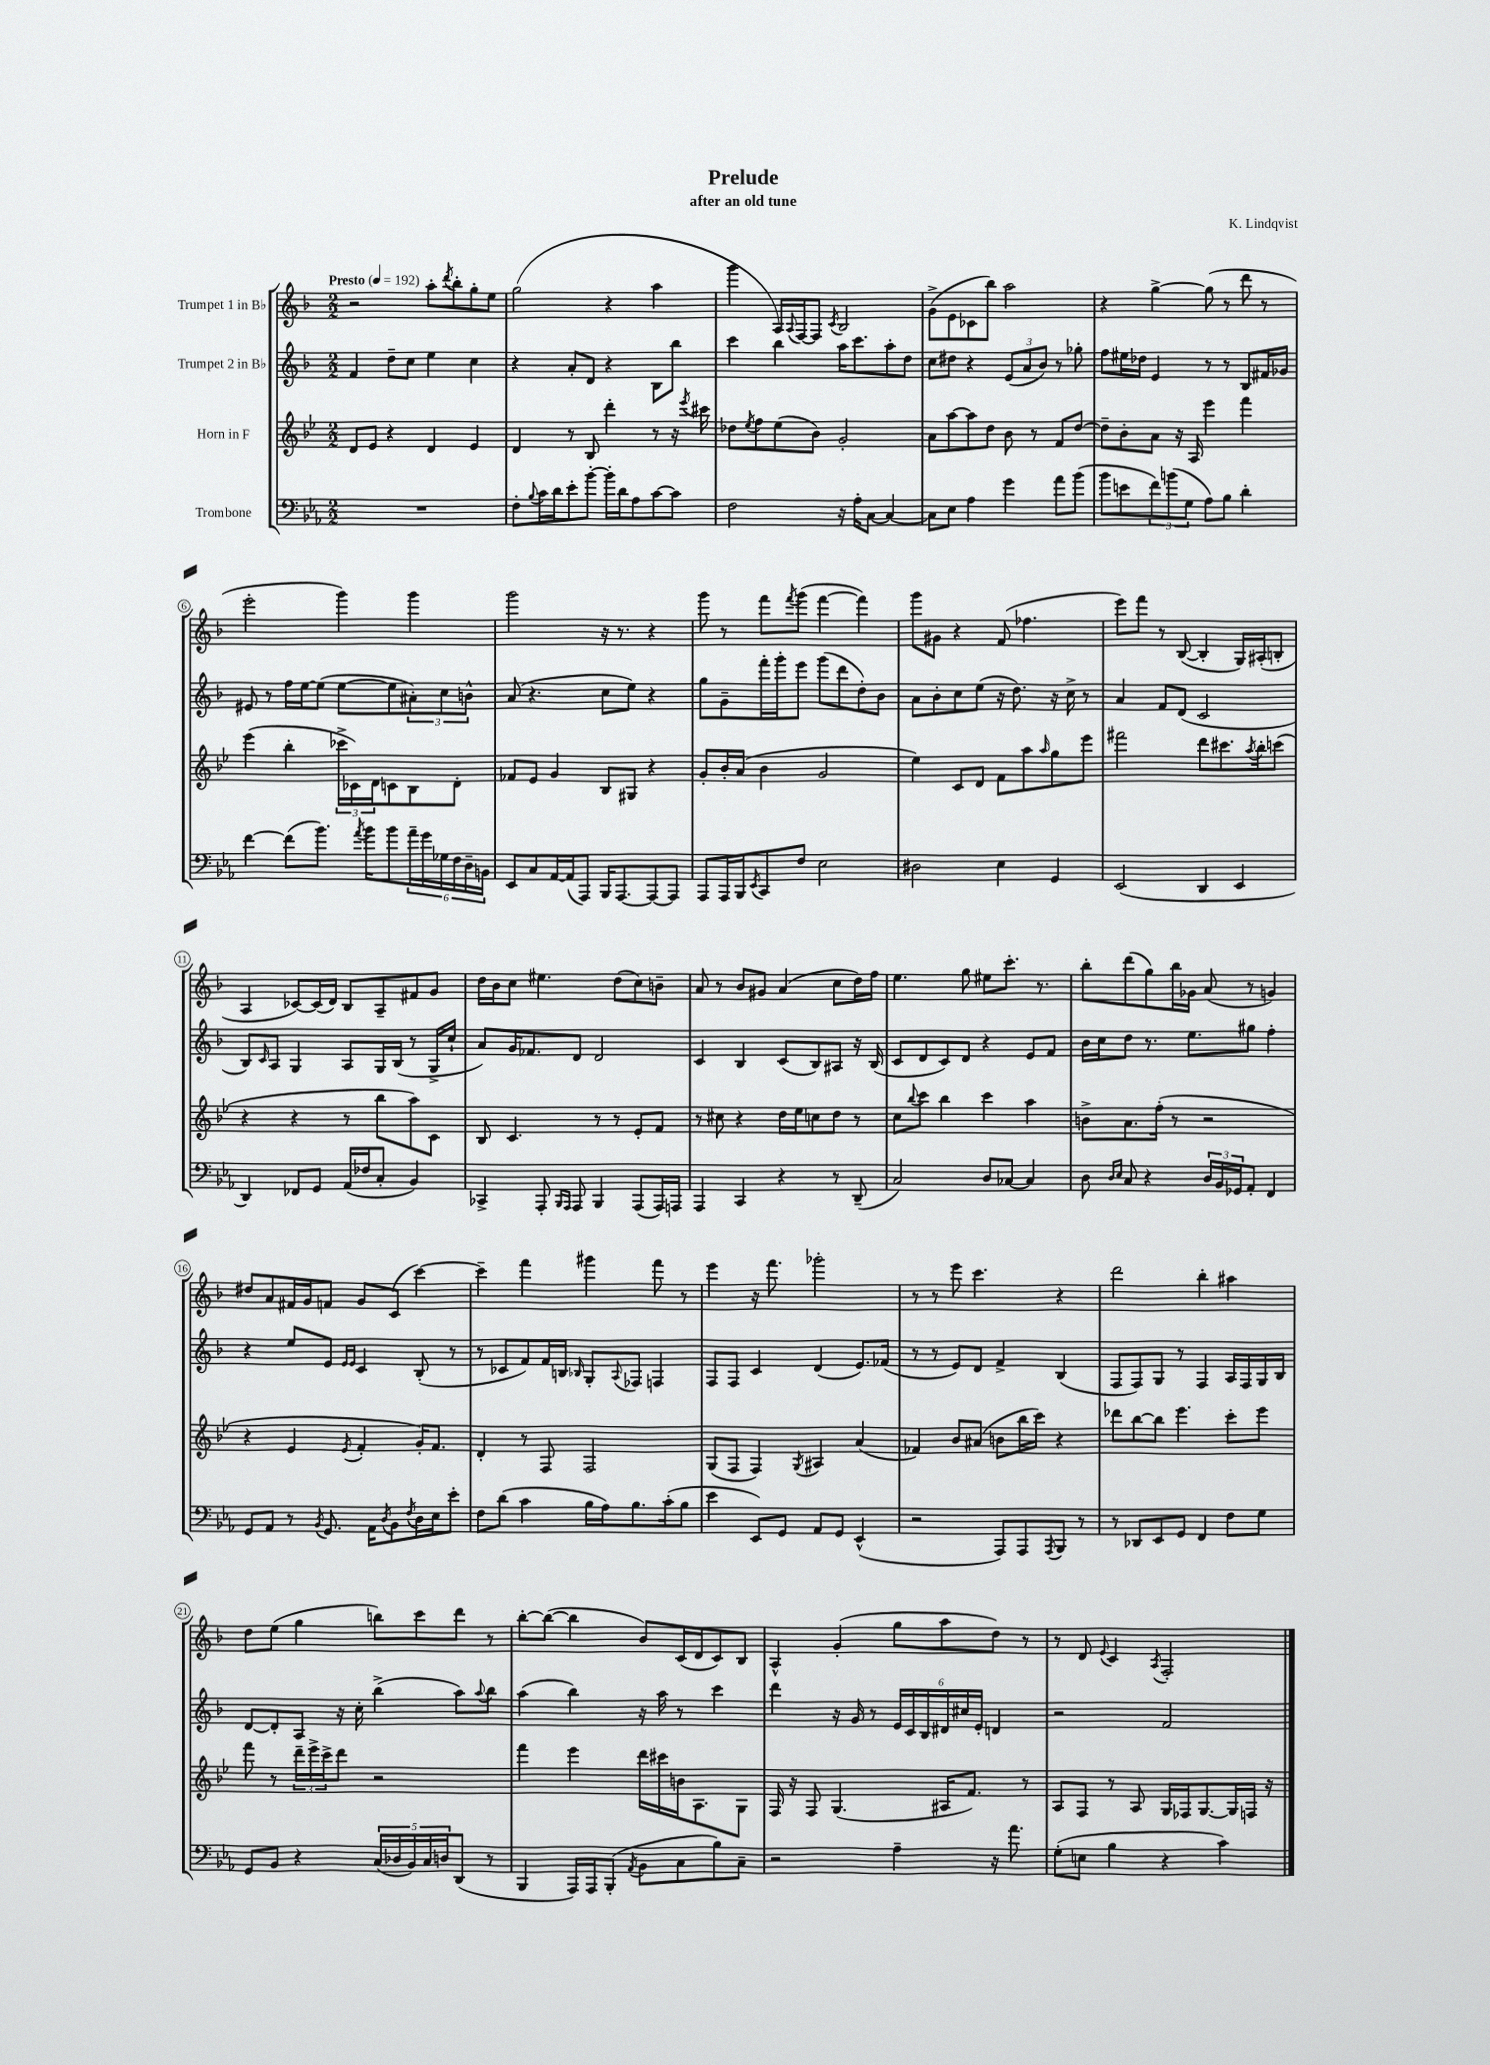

**kern	**kern	**kern	**kern
*part4	*part3	*part2	*part1
*staff4	*staff3	*staff2	*staff1
*I"Trombone	*I"Horn in F	*I"Trumpet 2 in B♭	*I"Trumpet 1 in B♭
*clefF4	*clefG2	*clefG2	*clefG2
*k[b-e-a-]	*k[b-e-]	*k[b-]	*k[b-]
*M2/2	*M2/2	*M2/2	*M2/2
*MM192	*MM192	*MM192	*MM192
=1	=1	=1	=1
!	!	!	!LO:TX:a:B:t=Presto
1r	8d/L	4f/	2r
.	8e-/J	.	.
.	4r	8dd~\L	.
.	.	8cc\J	.
.	4d/	4ee\	8aa'\L
.	.	.	8qddd/
.	.	.	8bb-'\
.	4e-/	4cc\	8gg'\
.	.	.	8ee\J
=2	=2	=2	=2
8F'\L	4d/	4r	(2gg\
8qqB-/	.	.	.
16c\L	.	.	.
16d\J	.	.	.
8e-'\	8r	8a'/L	.
[8b-'\J	8B-/	8d/J	.
16b-'\LL]	4ddd'\	4r	4r
16d\J	.	.	.
8A-\	.	.	.
[8c\	8r	8B-\L	4aa\
8c\J]	16r	8bb-\J	.
.	8qeee-/	.	.
.	16ccc#X\	.	.
=3	=3	=3	=3
2F\	8dd-X\L	4ccc\	4ggg\
.	8qee-/	.	.
.	8ff\	.	.
.	(8ee-\	4bb-\	16A/LL)
.	.	.	8qqA/
.	.	.	[16F/J
.	8b-\J)	.	8F/J]
.	.	.	8qc/
16r	2g'/	16aa\KL	2B-/
16A-'\KL	.	8.ccc\	.
[8C\J	.	.	.
4C/_	.	8aa'\	.
.	.	8dd\J	.
=4	=4	=4	=4
8C\L]	8a\L	8cc\L	(8g^\L
8E-\J	[8aa\	8dd#X\J	8e\
4A-\	8aa\]	4r	8c-X\
.	8dd\J	.	8bb-\J)
4g\	8b-\	(12e/L	2aa\
.	.	12a/	.
.	8r	.	.
.	.	12b-/J)	.
8a-\L	8f/L	8r	.
(8b-\J	[8dd/J	8gg-X'\	.
=5	=5	=5	=5
8b-\L	8dd~\L]	8ff\L	4r
8en\	8b-'\	16ee#X\L	.
.	.	16dd-X\JJ	.
12f\)	8a\J	4e/	[4gg^\
(12bn\	.	.	.
.	16r	.	.
12G\J	.	.	.
.	16A/	.	.
8A-\L)	4eee-\	8r	(8gg\]
8B-\J	.	8r	8r
4d'\	4fff\	8B-/L	8ddd\
.	.	16f#X/L	8r
.	.	16g-X/JJ	.
!!LO:LB:g=z
=6	=6	=6	=6
[4f\	(4eee-\	8e#X/	2eee'\
.	.	8r	.
(8f\L]	4bb-'\	16ff\LL	.
.	.	[16ee\J	.
8.b-\J)	.	(8ee\J]	.
.	24ccc-X^\LL	[8ee\L	4ggg\)
.	24c-X\)	.	.
8qa-/	.	.	.
16b-\KL	.	.	.
.	24d\J	.	.
8b-\	8cn\	8ee\]	.
24a-~\L	8B-\	12a#X'\)	4ggg\
24g\	.	.	.
24G-X\	.	12cc\	.
24F\	8d'\J	.	.
24D~\	.	12bn^^\J	.
24BBn\JJ	.	.	.
=7	=7	=7	=7
8EE-/L	8f-X/L	(8a/	2ggg\
8C/	8e-/J	4.r	.
[16AA-/L	4g/	.	.
(16AA-/J]	.	.	.
8AAA-/J)	.	.	.
16BBB-/KL	8B-/L	8cc\L	16r
[8.AAA-/	.	.	8.r
.	8G#X/J	8ee\J)	.
8AAA-/_	4r	4r	4r
8AAA-/J]	.	.	.
=8	=8	=8	=8
8AAA-/L	8g'/L	8gg\L	8ggg\
16AAA-/L	16b-'/L	8g~\	8r
16BBB-/J	(16a/JJ	.	.
8qEE-/	.	.	.
8CC/	4b-\	16fff'\L	8fff\L
.	.	16ggg'\J	.
.	.	.	8qfff/
8F/J	.	8eee\J	(8ggg\J
2E-\	2g/	(8ggg\L	[4fff\
.	.	8ddd\	.
.	.	8dd'\)	4fff\])
.	.	8b-\J	.
=9	=9	=9	=9
2D#X\	4ee-\)	8a\L	8ggg\L
.	.	8b-'\	8g#X\J
.	8c/L	8cc\	4r
.	8d/J	(8ee\J	.
4E-\	8f\L	16r	(8f/
.	.	8.dd\)	.
.	8aa\	.	4.ff-X\
.	16qqaa/	.	.
4GG/	8gg\	16r	.
.	.	16cc^\	.
.	8eee-\J	8r	.
=10	=10	=10	=10
(2EE-/	2fff#X\	4a/	8eee\L)
.	.	.	8fff\J
.	.	8f/L	8r
.	.	(8d/J	([8B-/
4DD/	8ddd\L	2c/	4B-'/]
.	8.ccc#X\	.	.
4EE-/	.	.	16G/LL)
.	8qaa/	.	.
.	16bb-'\k	.	(16A#X'/J
.	(8cccn\J	.	8Bn'/J
!!LO:LB:g=z
=11	=11	=11	=11
4DD/)	4r	8B-/L)	4A/
.	.	16qqc/	.
.	.	8A/J	.
8FF-X/L	4r	4G/	[8c-X/L)
8GG/J	.	.	(16c-/L]
.	.	.	16d/JJ)
(16AA-/LL	8r	8A/L	8B-/L
16F-X/J	.	.	.
8C'/J	8bb-\L	16G/L	8A~/
.	.	(16B-/JJ	.
4BB-/)	8aa\)	8r	8f#X/
.	8c\J	16G^/LL	8g/J
.	.	16cc`/JJ	.
=12	=12	=12	=12
4CC-X^/	8B-/	8a/L)	16dd\LL
.	.	.	16b-\J
.	4.c/	16g/K	8cc\J
.	.	8.f-X/	.
8AAA-'/	.	.	4.ee#X\
16qqBBB-/LL	.	.	.
16qqAAA-/JJ	.	.	.
8AAA-/	.	8d/J	.
4BBB-/	8r	2d/	.
.	8r	.	(8dd\L
(8AAA-/L	8e-'/L	.	8cc\)
16AAA-/L)	8f/J	.	8bn~\J
16AAAn/JJ	.	.	.
=13	=13	=13	=13
4AAA-/	8r	4c/	8a/
.	8cc#X\	.	8r
4CC/	4r	4B-/	8b-/L
.	.	.	8g#X/J
4r	16dd\LL	(8c/L	(4a/
.	16ee-\J	.	.
.	8ccn\	8B-/)	.
8r	8dd\J	8A#X/J	8cc\L
(8DD~/	8r	16r	16dd\L)
.	.	(16B-/	16ff\JJ
=14	=14	=14	=14
2C/)	8cc\L	8c/L	4.ee\
.	8qqbb-/	.	.
.	8ccc\J	8d/	.
.	4bb-\	8c/)	.
.	.	8d/J	8gg\
8D/L	4ccc\	4r	8ee#X\L
[8C-X/J	.	.	8.ccc'\J
4C-/]	4aa\	8e/L	.
.	.	.	8.r
.	.	8f/J	.
=15	=15	=15	=15
8D\	8bn^\L	16b-\LL	8bb-'\L
.	.	16cc\J	.
16qqD/LL	.	.	.
16qqE-/JJ	.	.	.
8C/	8.a\	8dd\J	(8ddd\
4r	.	8.r	8gg\)
.	(16ff'\Jk	.	.
.	8r	.	16bb-\L
.	.	8.ee\L	16g-X\JJ
24D/LL	2r	.	(8a/
24BB-/	.	.	.
24GG-X/J	.	.	.
8AA-'/J	.	8gg#X\J	8r
4FF/	.	4ff'\	4gn/)
!!LO:LB:g=z
=16	=16	=16	=16
8GG/L	4r	4r	8dd#X/L
8AA-/J	.	.	8a/
8r	4e-/	8ee/L	16f#X/L
.	.	.	16g/J
8qBB-/	.	.	.
8.GG/	.	8e/J	8fn/J
.	.	16qqe/LL	.
.	8qe-/	16qqe/JJ	.
.	4f'/	4c/	8g/L
16AA-\KL	.	.	.
8qD/	.	.	.
8BB-\	.	.	(8c/J
8qF/	.	.	.
16D\L	16g'/KL)	(8B-'/	[4ccc\)
16E-\J	8.f/J	.	.
8e-'\J	.	8r	.
=17	=17	=17	=17
8F\L	4d'/	8r	4ccc~\]
(8d\J	.	8c-X/L	.
4c\	8r	8f/)	4fff\
.	8F/	16f/L	.
.	.	16Bn/JJ	.
.	.	16qqB-X/	.
16B-\LL	2F/	8G'/L	4ggg#X\
16A-\J)	.	.	.
.	.	8qqA/	.
8.B-\	.	8F-X/J	.
.	.	4Fn/	8fff\
(16c'\k	.	.	.
8B-\J	.	.	8r
=18	=18	=18	=18
4e-\	(8G/L	8F/L	4eee\
.	8F/J	8F/J	.
8EE-/L)	4F/)	4c/	16r
.	.	.	8.fff\
8GG/J	.	.	.
.	8qG/	.	.
8AA-/L	4A#X/	(4d/	2ggg-X'\
8GG/J	.	.	.
(4EE-^^/	(4a/	8.e/L)	.
.	.	(16f-X/Jk	.
=19	=19	=19	=19
2r	4f-X/)	8r	8r
.	.	8r	8r
.	8b-/L	8e/L)	8eee\
.	(8a#X/J	8d/J	4.ccc\
8AAA-/L)	8bn\L	4f^/	.
8AAA-/	16bb-\L	.	.
.	16ccc\JJ)	.	.
8qAAA-/	.	.	.
8BBB-/J	4r	(4B-/	4r
8r	.	.	.
=20	=20	=20	=20
8r	8ddd-X\L	8F/L	2ddd\
8DD-X/L	[8bb-\	8F/)	.
8EE-/	8bb-\J]	8G/J	.
8GG/J	4.eee-\	8r	.
4FF/	.	4F/	4bb-'\
8F\L	8ccc'\L	16A/LL	4aa#X\
.	.	16F/	.
8G\J	8eee-\J	16G/	.
.	.	16B-/JJ	.
!!LO:LB:g=z
=21	=21	=21	=21
8GG/L	8fff\	[8d/L	8dd\L
8BB-/J	8r	8d'/]	(8ee\J
4r	24ddd~\LL	8A/J	4gg\
.	24eee-^\	.	.
.	24ccc^\J	.	.
.	8ddd\J	16r	.
.	.	16cc'\	.
(20C/LL	2r	(4bb-^\	8bbn\L)
20D-X/	.	.	.
20BB-/)	.	.	.
.	.	.	8ccc\
20C/	.	.	.
20Dn/J	.	.	.
(8DD/J	.	8aa\L)	8ddd\J
.	.	8qqaa/	.
8r	.	8bb-\J	8r
=22	=22	=22	=22
4BBB-/	4fff\	(4aa\	[8bb-'\L
.	.	.	(8bb-\J_
16AAA-/LL)	4eee-\	4bb-\)	4bb-\]
16AAA-/J	.	.	.
(8BBB-'/J	.	.	.
8qAA-/	.	.	.
8BB-\L	16ddd\LL	16r	8b-/L)
.	16ccc#X\	16aa\	.
8C\	16bn\J	8r	(16c/L
.	8.A\	.	16d/J
8B-\)	.	4ccc\	8c/)
8C~\J	8G\J	.	8B-/J
=23	=23	=23	=23
2r	16F/	4ddd\	4A^^/
.	16r	.	.
.	8F/	.	.
.	(4.G/	16r	(4g'/
.	.	16g/	.
.	.	8r	.
4A-~\	.	24e/LL	8gg\L
.	.	24c/	.
.	.	24B-/	.
.	16A#X/KL	24d#X/	8aa\
.	.	24cc#X/	.
.	8.f/J)	.	.
.	.	24e'/JJ	.
16r	.	4dn/	8dd\J)
8.a-\	.	.	.
.	8r	.	8r
=24	=24	=24	=24
(8G'\L	8A/L	2r	8r
8En\J	8F/J	.	8d/
.	.	.	8qqe/
4B-\	8r	.	4c/
.	8A/	.	.
.	.	.	8qA/
4r	16G/LL	2f/	2F'/
.	16F-X/J	.	.
.	[8.G/	.	.
4c\)	.	.	.
.	16G/L]	.	.
.	16Fn/JJ	.	.
.	16r	.	.
==	==	==	==
*-	*-	*-	*-
